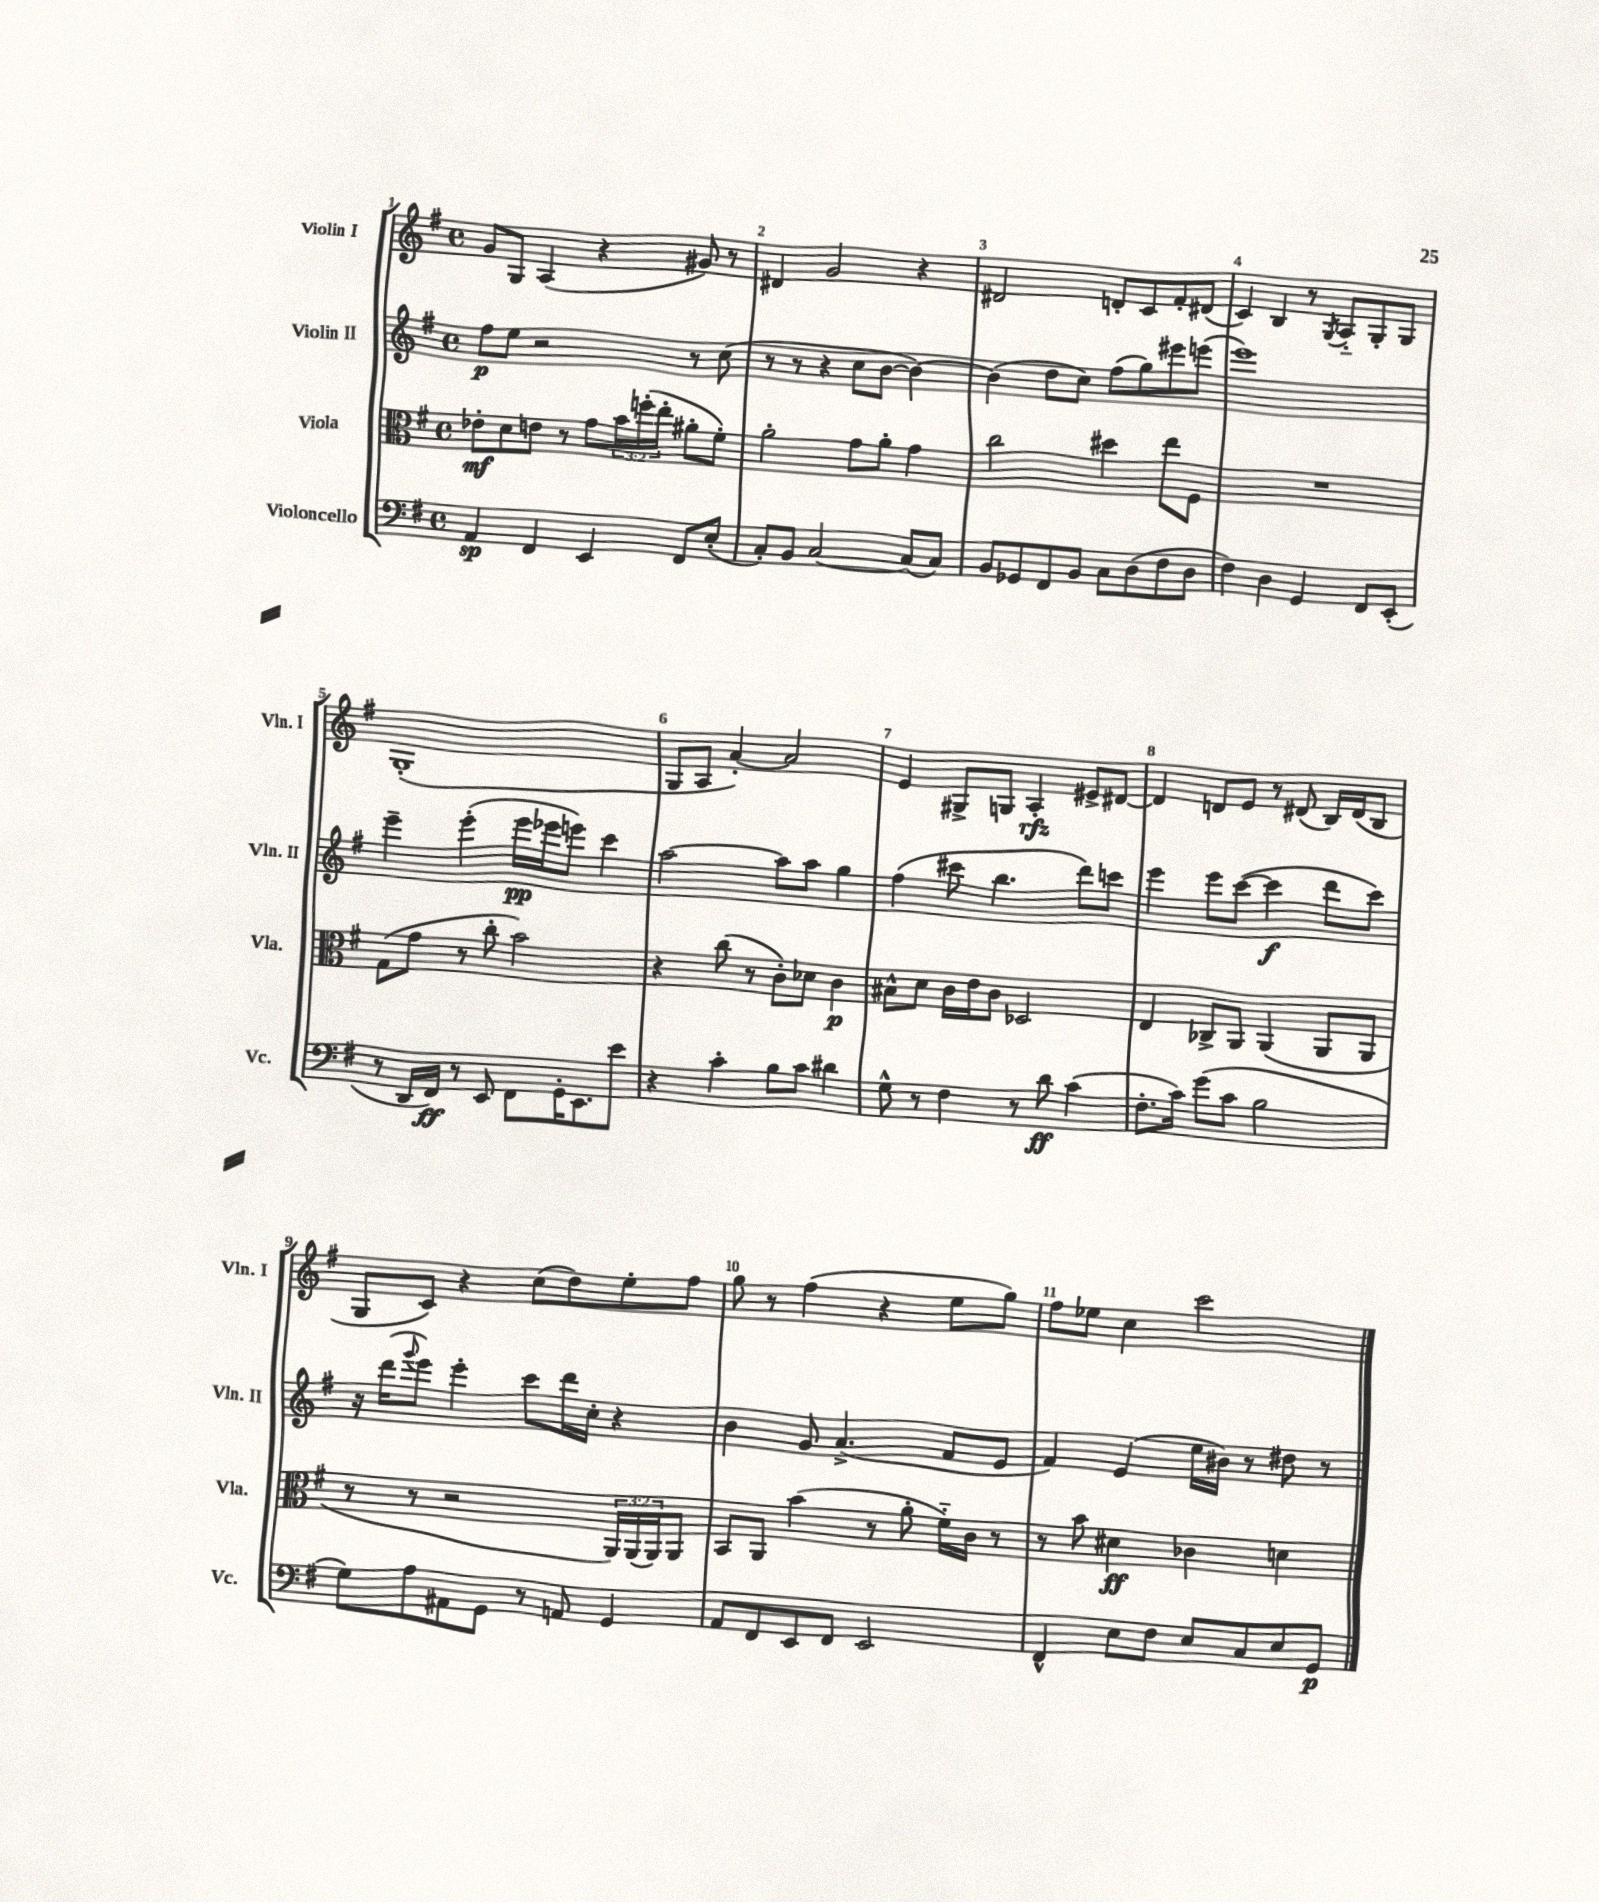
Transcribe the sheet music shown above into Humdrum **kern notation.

**kern	**kern	**kern	**kern
*staff4	*staff3	*staff2	*staff1
*clefF4	*clefC3	*clefG2	*clefG2
*k[f#]	*k[f#]	*k[f#]	*k[f#]
*M4/4	*M4/4	*M4/4	*M4/4
*met(c)	*met(c)	*met(c)	*met(c)
4AA	8e-'	8ff#	8g
.	8d	8ee	8G
4FF#	8e	2r	(4A
.	8r	.	.
4EE	8g	.	4r
.	24b	.	.
.	(24ff'	.	.
.	24ee'	.	.
8FF#	8a#'	8r	8g#)
(8E'	8f#')	(8cc	8r
=	=	=	=
8C')	2a'	8r	4d#
8BB	.	8r	.
[2C	.	4r	2g
.	8g	8cc	.
.	8a'	[8b	.
(8C]	4g	4b_)	4r
8C)	.	.	.
=	=	=	=
8BB	2cc	(4b]	2d#
8GG-	.	.	.
8FF#	.	8dd	.
8BB	.	8cc)	.
8C	4dd#	(8ff#	8d'
(8D	.	8gg)	8c
8F#	8ee	8eee#	8f#'
8D	8F#	(8eee	(8d#
=	=	=	=
4F#)	1r	1eee)	4c)
4D	.	.	4B
4GG	.	.	8r
.	.	.	8qG
.	.	.	8A'~
8FF#	.	.	8G'
(8EE'	.	.	8G
=	=	=	=
8r	(8G	4eee~	(1G'
16DD	8g	.	.
16FF#)	.	.	.
8r	8r	(4eee'	.
8EE	8cc'	.	.
8FF#	2b)	16eee	.
.	.	16eee-	.
16GG'	.	8eee)	.
8.EE	.	.	.
.	.	4ccc	.
8e	.	.	.
=	=	=	=
4r	4r	[2aa	8G
.	.	.	8A
4c'	(8cc	.	[4a')
.	8r	.	.
8B	8c')	8aa]	2a]
8c	8d-	8aa	.
4d#	4c	4gg	.
=	=	=	=
8G^^	8B#^^	(4ff#	4e
8r	8d	.	.
4F#	16c	8ccc#	8G#^
.	16e	.	.
.	8c	4.bb	8G
8r	2D-	.	4A'
8d	.	.	.
(4c	.	8ddd)	8e#^
.	.	8ccc	[8d#
=	=	=	=
8.F#'	4E	4eee	4d#]
16c)	.	.	.
(8g	8C-^	8eee	8d
8c	8AA	([8ccc	8e
2B	(4AA	4ccc]	8r
.	.	.	(8d#
.	8AA	8ddd	16B)
.	.	.	(16d#
.	8AA	8ccc)	8B
=	=	=	=
8G)	8r	16r	8G
.	.	(16ddd	.
.	.	8qqggg	.
8A	8r	8eee)	8c)
8AA#	2r	4eee'	4r
8GG	.	.	.
8r	.	8ccc	(8cc
8AA	.	16ddd	8dd)
.	.	16cc'	.
4GG	24AA)	4r	8ee'
.	(24AA	.	.
.	24AA)	.	.
.	8AA	.	8ff#
=	=	=	=
8AA	8BB	4b	8gg
8FF#	8AA	.	8r
8EE	(4b	8g	(4ff#
8FF#	.	(4.a^	.
2EE	8r	.	4r
.	8a'	.	.
.	16f#'~)	8f#	8ee
.	16c	.	.
.	8r	8e	8gg)
=	=	=	=
4FF#^^	8r	4f#)	8ff#
.	8b	.	8ee-
8E	4d#	(4e	4cc
8F#	.	.	.
8E	4c-	16ee	2ccc
.	.	16b#)	.
8C	.	8r	.
8E	4d	8dd#	.
8GG	.	8r	.
==	==	==	==
*-	*-	*-	*-
